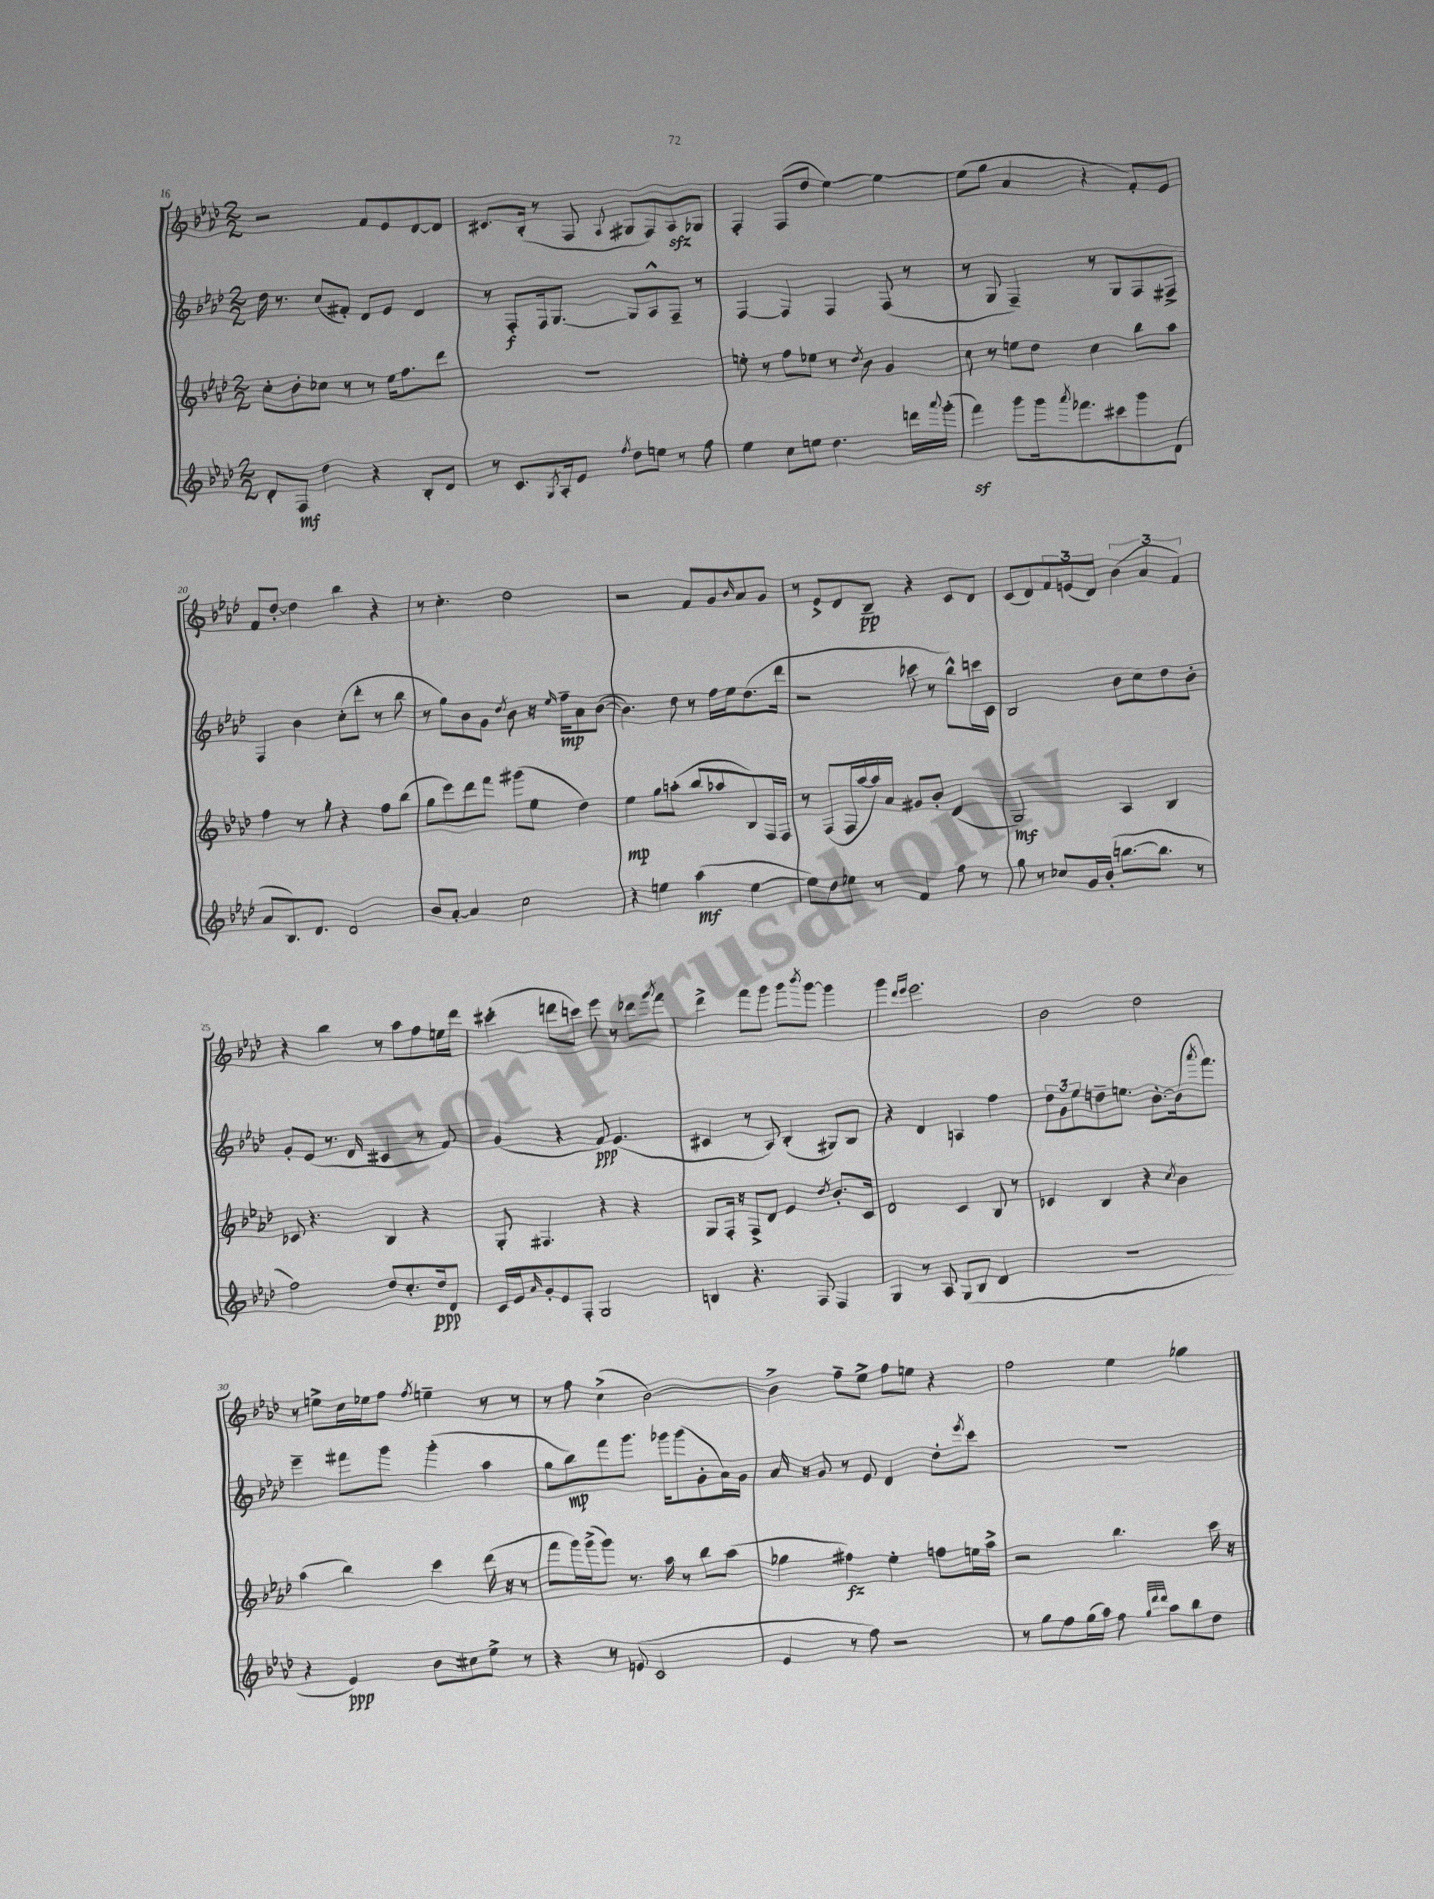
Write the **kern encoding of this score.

**kern	**kern	**kern	**kern
*staff4	*staff3	*staff2	*staff1
*clefG2	*clefG2	*clefG2	*clefG2
*k[b-e-a-d-]	*k[b-e-a-d-]	*k[b-e-a-d-]	*k[b-e-a-d-]
*M2/2	*M2/2	*M2/2	*M2/2
8d-'	8cc'	16dd-	2r
.	.	8.r	.
8F	8b-'	.	.
4dd-	8cc-	(8cc	.
.	8r	8f#')	.
4r	8r	8d-	8f
.	16ee-	8e-	8e-
.	8.ff	.	.
8B-'	.	4d-	[8d-
8d-	8ddd-	.	8d-]
=	=	=	=
8r	1r	8r	8.c#
8.c	.	8F'	.
.	.	.	(16B-'
.	.	16F	8r
8qG	.	.	.
16A-'	.	[8.G	.
8e-	.	.	8F
8qff	.	.	8qqA-
8dd-	.	8G]	8G#
8ee	.	8A-^^	8F)
8r	.	8F~	8A-
8ff	.	8r	8G-
=	=	=	=
4ee-	8ee'	[4F	4F'
.	8r	.	.
8cc	8ff	4F]	(8F
8ee	8ee-	.	8dd-
4.dd-	8r	4F	[4ee-)
.	8qdd-	.	.
.	8b-	.	.
.	4g	(8F	4ee-_
16ddd	.	8r	.
8qqaaa-	.	.	.
(16ggg'	.	.	.
=	=	=	=
4fff)	8cc	8r	(8ee-]
.	8r	8G	8gg
8ggg	8ee	4F~)	4a-
16ggg	8dd-	.	.
8qaaa-	.	.	.
8.fff-	.	.	.
.	4cc	8r	4r
8ccc#	.	8G	.
8ggg	8bb-	8F	8f')
(8d-	8aa-	8F#^	8e-
=	=	=	=
8a-	4ff	4F	8f
8.B-)	.	.	[8dd-'
.	8r	4b-	4dd-]
8.d-	.	.	.
.	8gg'	.	.
2d-	4r	(8cc'	4bb-
.	.	8ddd-'	.
.	8ff	8r	4r
.	(8bb-	8bb-	.
=	=	=	=
8b-	8gg	8r	8r
[8a-'	8eee-)	8gg)	4.cc'
4a-]	8ddd-	8b-	.
.	8fff	8g	.
.	.	8qdd-	.
2cc	(8ggg#	8b-	2dd-
.	8ee-	16r	.
.	.	16qqee-	.
.	.	16ff~	.
.	4dd-)	8a-	.
.	.	([8b-	.
=	=	=	=
4r	4ee-	4.b-])	2r
4ee	8gg	.	.
.	(8aa'	8dd-	.
(4aa-	8bb-	8r	8f
.	8aa-	16ff	8g
.	.	16ee-	.
.	.	.	16qqb-
[4ee	8B-)	(8.dd-	8a-
.	16F	.	8g
.	16F	16ddd-	.
=	=	=	=
8ee])	8r	2r	8r
8dd-	(8F	.	8e-^
8ee-	16F	.	8d-
.	[16aa-	.	.
8r	16aa-])	.	8B-~
.	16a-	.	.
4f	8g#	8ccc-	4r
.	8b-'	8r	.
8ff	(4d-	8bb-^^)	8c
8r	.	16ccc	8d-
.	.	16c	.
=	=	=	=
8gg	2G)	2B-	(8c
8r	.	.	8d-)
8cc-	.	.	12f
.	.	.	(12e
16g	.	.	.
.	.	.	12d-)
(16b-'	.	.	.
[8.bb	4A-	8b-	(6b-
.	.	8cc	.
.	.	.	6a-
8.bb]	.	.	.
.	4B-	8dd-	.
.	.	.	6f)
8r	.	8b-'	.
=	=	=	=
2ff)	8c-	8g'	4r
.	4.r	(8e-	.
.	.	8.r	4bb-
.	.	16d-	.
8dd-	4B-	4c#	8r
8.cc'	.	.	8aa-
.	4r	8r	8ff
16dd-	.	.	.
8d-	.	8f)	16ee
.	.	.	16ddd-
=	=	=	=
16c	8G'	(4g	(4ccc#'
16e-	.	.	.
16qqa-	.	.	.
8g'	4.F#	.	.
8e-	.	4r	8ddd
8F'	.	.	8ccc)
2G	4r	8f)	8eee-
.	.	(4.e-	8r
.	4r	.	8ddd-
.	.	.	8qggg
.	.	.	8fff
=	=	=	=
4B	8G	4c#	4ddd-^
.	16F'	.	.
.	16r	.	.
4.r	8F^	8r	8fff
.	8d-	8A-)	8ggg
.	4e-	(4B-'	8ggg
.	.	.	8qbbb-
8F	.	.	[8ggg
.	8qdd-	.	.
4F	8.b-'	8G#)	4ggg]
.	.	8B-	.
.	16c	.	.
=	=	=	=
4G	2d-	4r	4ggg
.	.	.	16qqddd-
.	.	.	16qqeee-
8r	.	4d-	2.eee-
8A-	.	.	.
(8G	4c	4A	.
8B-	.	.	.
4d-	8B-	4ff	.
.	8r	.	.
=	=	=	=
1r	4c-	12dd-	2b-
.	.	12g	.
.	.	12ee-	.
.	4B-	8dd~	.
.	.	8.ee	.
.	4r	.	2dd-
.	.	[8.b-'	.
.	8qcc	.	.
.	4b-	(16b-]	.
.	.	8qaaa-	.
.	.	8.fff)	.
=	=	=	=
4r	(4aa-	4eee-~	8r
.	.	.	8ee^
4e-)	4bb-)	8fff#	16cc
.	.	.	16ee-
.	.	8ggg	8ff
.	.	.	8qff
8b-	4ccc	(4ggg'	4ee~
8cc#	.	.	.
8ee-^	(16ddd-	4aa-	8r
.	16r	.	.
8r	8r	.	8r
=	=	=	=
4r	8fff	8gg	8r
.	16ggg)	8bb-)	8ff
.	(16ggg^	.	.
8r	8ggg)	8fff	(4cc^
(8e	8.r	8.ggg	.
2c	.	.	[2b-)
.	16aa-	16ggg-	.
.	8r	(8ggg-	.
.	8bb-	8g'	.
.	(8aa-	16a-)	.
.	.	16g	.
=	=	=	=
4e-	4gg-	16a-	4b-^]
.	.	16r	.
.	.	8g	.
8r	4ff#)	8r	8ff~
8ff)	.	8e-	8ee-^
2r	4ee-'	4d-	8ff
.	.	.	8ee
.	8ff	8dd-'	4r
.	.	8qeee-	.
.	16ee	8ccc	.
.	16aa-^	.	.
=	=	=	=
8r	2r	1r	2ff
8gg	.	.	.
8ff	.	.	.
(16gg	.	.	.
16aa-)	.	.	.
8ff	4.bb-	.	4ee-
32qqgg	.	.	.
32qqddd-	.	.	.
32qqddd-	.	.	.
8aa-	.	.	.
8bb-	.	.	4gg-
8dd-	16ccc	.	.
.	16r	.	.
==	==	==	==
*-	*-	*-	*-
